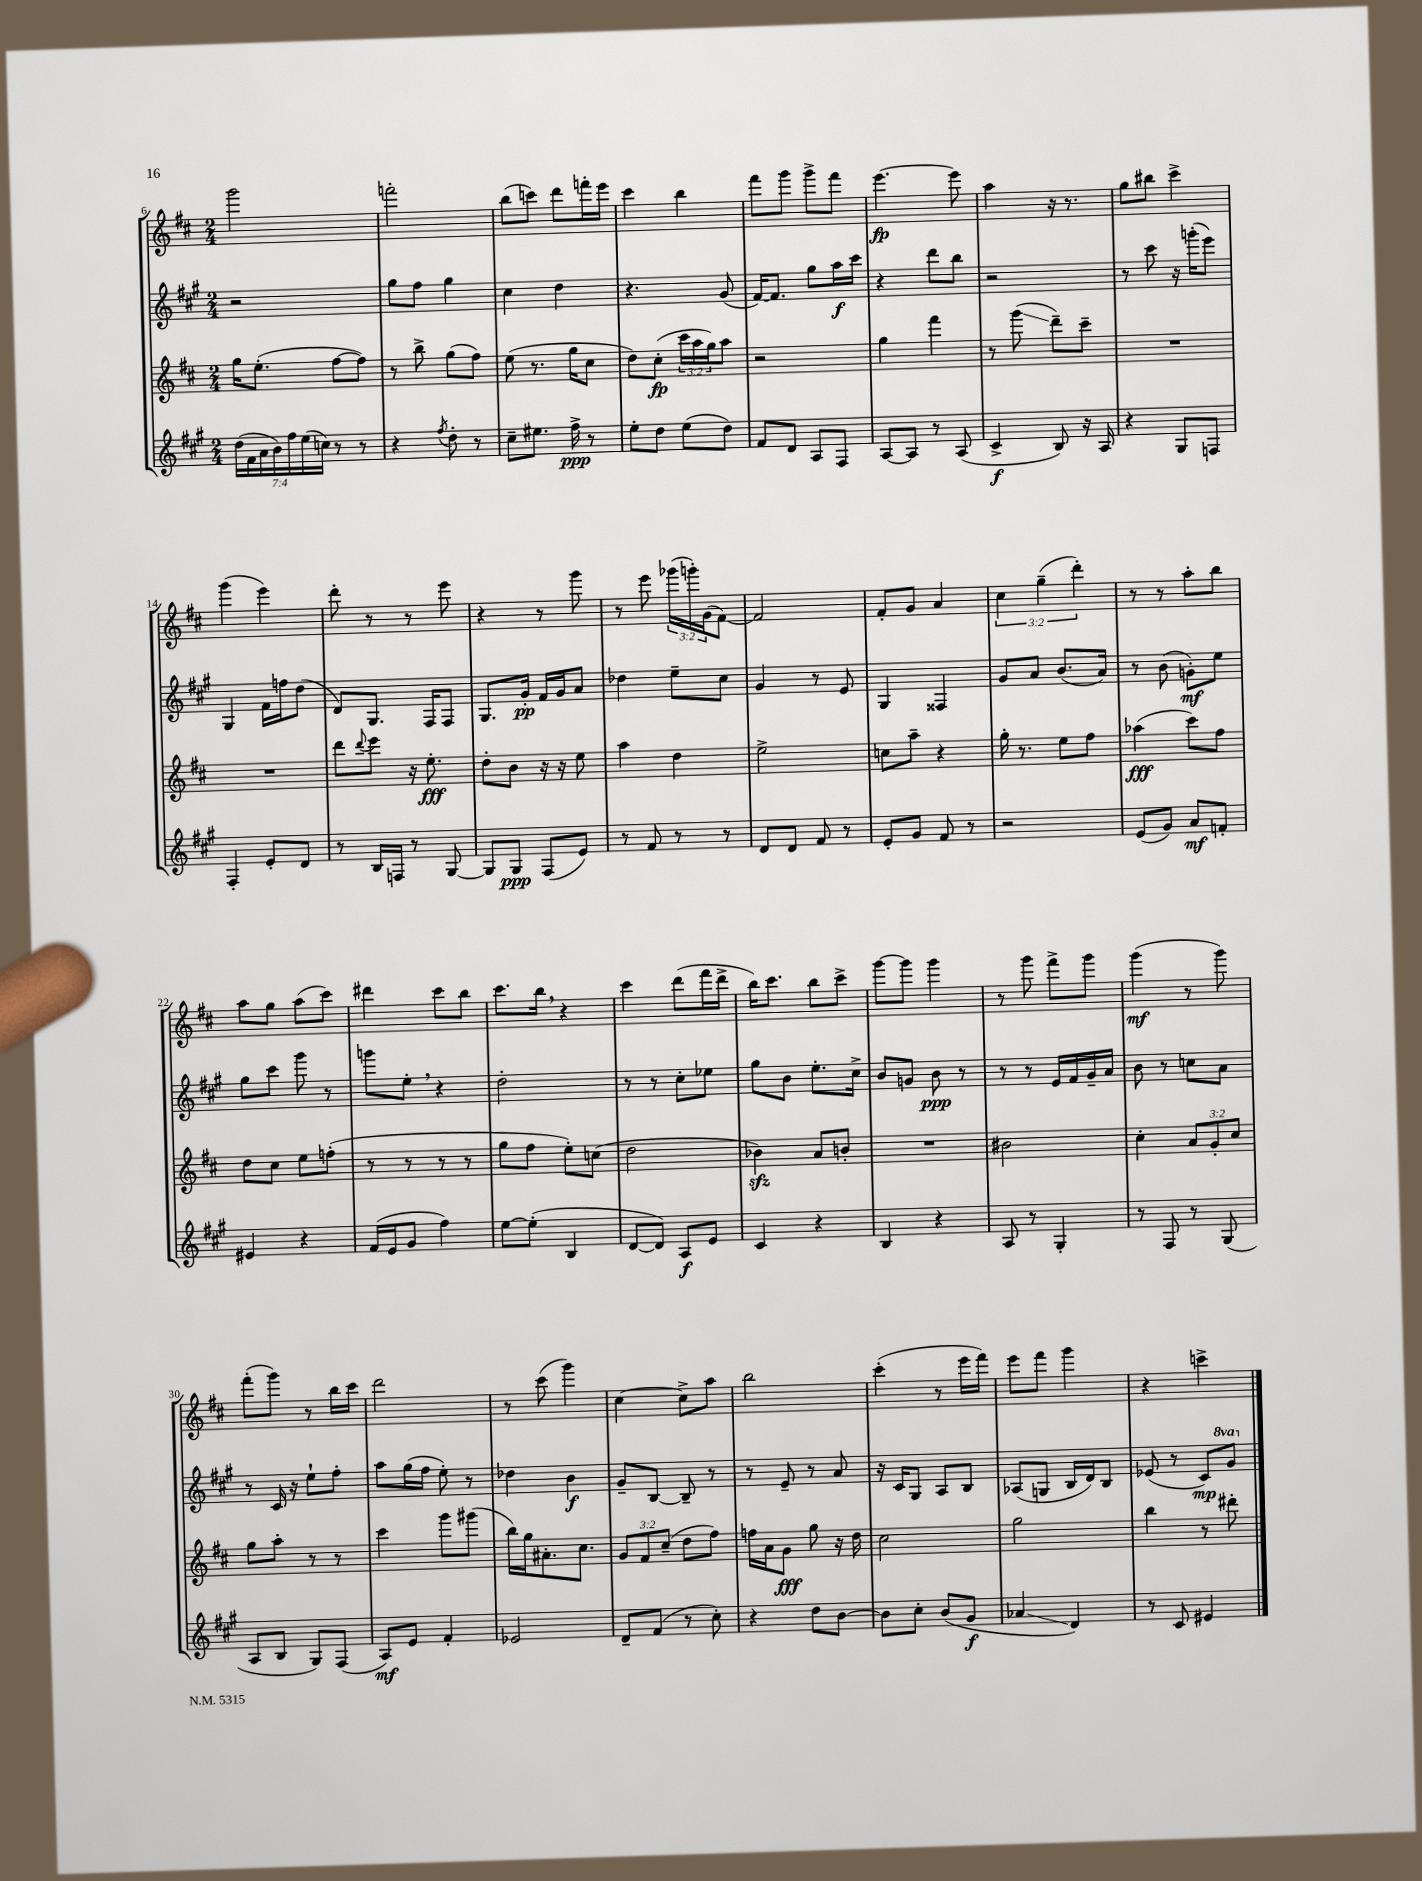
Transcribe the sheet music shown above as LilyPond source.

<<
\new StaffGroup <<
\new Staff = "s0" {
    \clef treble \key d \major \numericTimeSignature \time 2/4 \override Staff.TupletNumber.text = #tuplet-number::calc-fraction-text
    g'''2 |
    f'''2-. |
    b''8( c'''8) d'''8 f'''16-. e'''16 |
    cis'''4 b''4 |
    fis'''8 g'''8 g'''8-> fis'''8 |
    e'''4.~\fp e'''8 |
    a''4 r16 r8. |
    g''8 bis''8 cis'''4-> |
    g'''4( e'''4) |
    d'''8-. r8 r8 e'''8 |
    r4 r8 g'''8 |
    r8 e'''8 \tuplet 3/2 { ges'''16( g'''16-.) g'16( } fis'8~) |
    fis'2 |
    fis'8-. g'8 a'4 |
    \tuplet 3/2 { cis''4 g''4--( d'''4-.) } |
    r8 r8 a''8-. b''8 |
    a''8 g''8 a''8( cis'''8) |
    dis'''4 cis'''8 b''8 |
    cis'''8. b''16 \breathe r4 |
    cis'''4 d'''8( fis'''16 d'''16-> |
    b''16) cis'''8. b''8 cis'''8-> |
    g'''8~ g'''8 g'''4 |
    r8 g'''8 fis'''8-> g'''8 |
    g'''4\mf( r8 g'''8) |
    fis'''8-.( g'''8) r8 b''16 cis'''16 |
    d'''2 |
    r8 cis'''8( g'''4) |
    cis''4~ cis''8-> a''8 |
    b''2 |
    cis'''4-.( r8 e'''16 fis'''16) |
    e'''8 fis'''8 g'''4 |
    r4 c'''4-> \bar "|." |
}
\new Staff = "s1" {
    \clef treble \key a \major \numericTimeSignature \time 2/4 \set Staff.ottavationMarkups = #ottavation-simple-ordinals
    r2 |
    gis''8 fis''8 gis''4 |
    cis''4 d''4 |
    r4. gis'8( |
    fis'16~) fis'8. gis''8 a''16\f cis'''16 |
    r4 d'''8 b''8 |
    r2 |
    r8 cis'''8 r16 g'''16-.( e'''8) |
    gis4 fis'16 f''16 d''8( |
    d'8) gis8. fis16 fis8 |
    gis8. gis'16-.\pp fis'16 gis'16 a'8 |
    des''4 e''8-- cis''8 |
    gis'4 r8 e'8 |
    gis4 fisis4 |
    gis'8 a'8 b'8.( a'16) |
    r8 b'8( g'8-.\mf) e''8 |
    gis''8 cis'''8 gis'''8 r8 |
    g'''8 e''8-. \breathe r4 |
    d''2-. |
    r8 r8 cis''8-. ees''8 |
    gis''8 b'8 e''8.-. cis''16-> |
    b'8 g'8 b'8\ppp r8 |
    r8 r8 e'16 fis'16 gis'16-- a'16 |
    b'8 r8 c''8 a'8 |
    r8 cis'16 r16 e''8-! fis''8-. |
    a''8 gis''16( fis''16 e''8-.) r8 |
    des''4 b'4\f |
    gis'8-- b8~ b8-- r8 |
    r8 e'8-- r8 a'8 |
    r16 cis'16 gis8 a8 b8 |
    aes8( g8 b16 d'16) b8 |
    ees'8( r8 cis'8\mp) \ottava #1 gis''8 \ottava #0 \bar "|." |
}
\new Staff = "s2" {
    \clef treble \key d \major \numericTimeSignature \time 2/4 \override Staff.TupletNumber.text = #tuplet-number::calc-fraction-text
    g''16 e''8.-.( fis''8~ fis''8) |
    r8 b''8-> g''8( fis''8) |
    e''8( r8. g''16 cis''8 |
    d''8) cis''8-.\fp( \tuplet 3/2 { cis'''16 a''16 g''16) } a''8 |
    r2 |
    g''4 fis'''4 |
    r8 g'''8\glissando( d'''8--) cis'''8-- |
    R2 |
    R2 |
    d'''8 \appoggiatura { d'''8 } e'''8 r16 e''8.-.\fff |
    d''8-. b'8 r16 r16 e''8 |
    a''4 d''4 |
    e''2-> |
    c''8 a''8-- r4 |
    g''16-. r8. e''8 fis''8 |
    aes''4\fff( cis'''8) fis''8 |
    d''8 cis''8 e''8 f''8-.( |
    r8 r8 r8 r8 |
    g''8 fis''8 e''8-.) c''8( |
    d''2 |
    bes'4\sfz) a'8 b'8-. |
    R2 |
    bis'2 |
    cis''4-. \tuplet 3/2 { a'8 g'8-. cis''8 } |
    g''8 a''8-. r8 r8 |
    cis'''4 g'''8 gis'''8( |
    b''16) g''16 ais'8.-. cis''8. |
    \tuplet 3/2 { g'8 fis'8 cis''8--( } d''8 fis''8) |
    f''16 a'16 g'8\fff g''8 r16 d''16 |
    cis''2 |
    g''2 |
    b''4 r8 dis'''8-. \bar "|." |
}
\new Staff = "s3" {
    \clef treble \key a \major \numericTimeSignature \time 2/4 \override Staff.TupletNumber.text = #tuplet-number::calc-fraction-text
    \tuplet 7/4 { d''16( fis'16 a'16 b'16) fis''16 e''16( c''16) } r8 r8 |
    r4 \acciaccatura { fis''8 } d''8-. r8 |
    cis''8-- eis''8. fis''16->\ppp r8 |
    e''8-. d''8 e''8( d''8) |
    fis'8 d'8 a8 fis8 |
    a8~ a8 r8 a8( |
    cis'4->\f b8) r16 a16 |
    r4 gis8 f8 |
    fis4-. e'8-. d'8 |
    r8 b16 f16 r8 gis8~ |
    gis8 gis8\ppp fis8( e'8) |
    r8 fis'8 r8 r8 |
    d'8 d'8 fis'8 r8 |
    e'8-. gis'8 fis'8 r8 |
    r2 |
    e'8( gis'8) a'8\mf f'8-. |
    eis'4 r4 |
    fis'16( e'16 gis'8 fis''4) |
    e''8~ e''8-.( b4 |
    d'8~ d'8) a8\f e'8 |
    cis'4 r4 |
    b4 r4 |
    a8 r8 gis4-. |
    r8 fis8 r8 gis8( |
    a8 b8 gis8) fis8( |
    a8\mf) e'8 fis'4-. |
    ees'2 |
    d'8-- fis'8( r8 cis''8-.) |
    r4 d''8 b'8~ |
    b'8 cis''8-. b'8( gis'8\f |
    aes'4\glissando d'4) |
    r8 cis'8 eis'4 \bar "|." |
}
>>
>>
\layout { \context { \Score currentBarNumber = #6 } }
